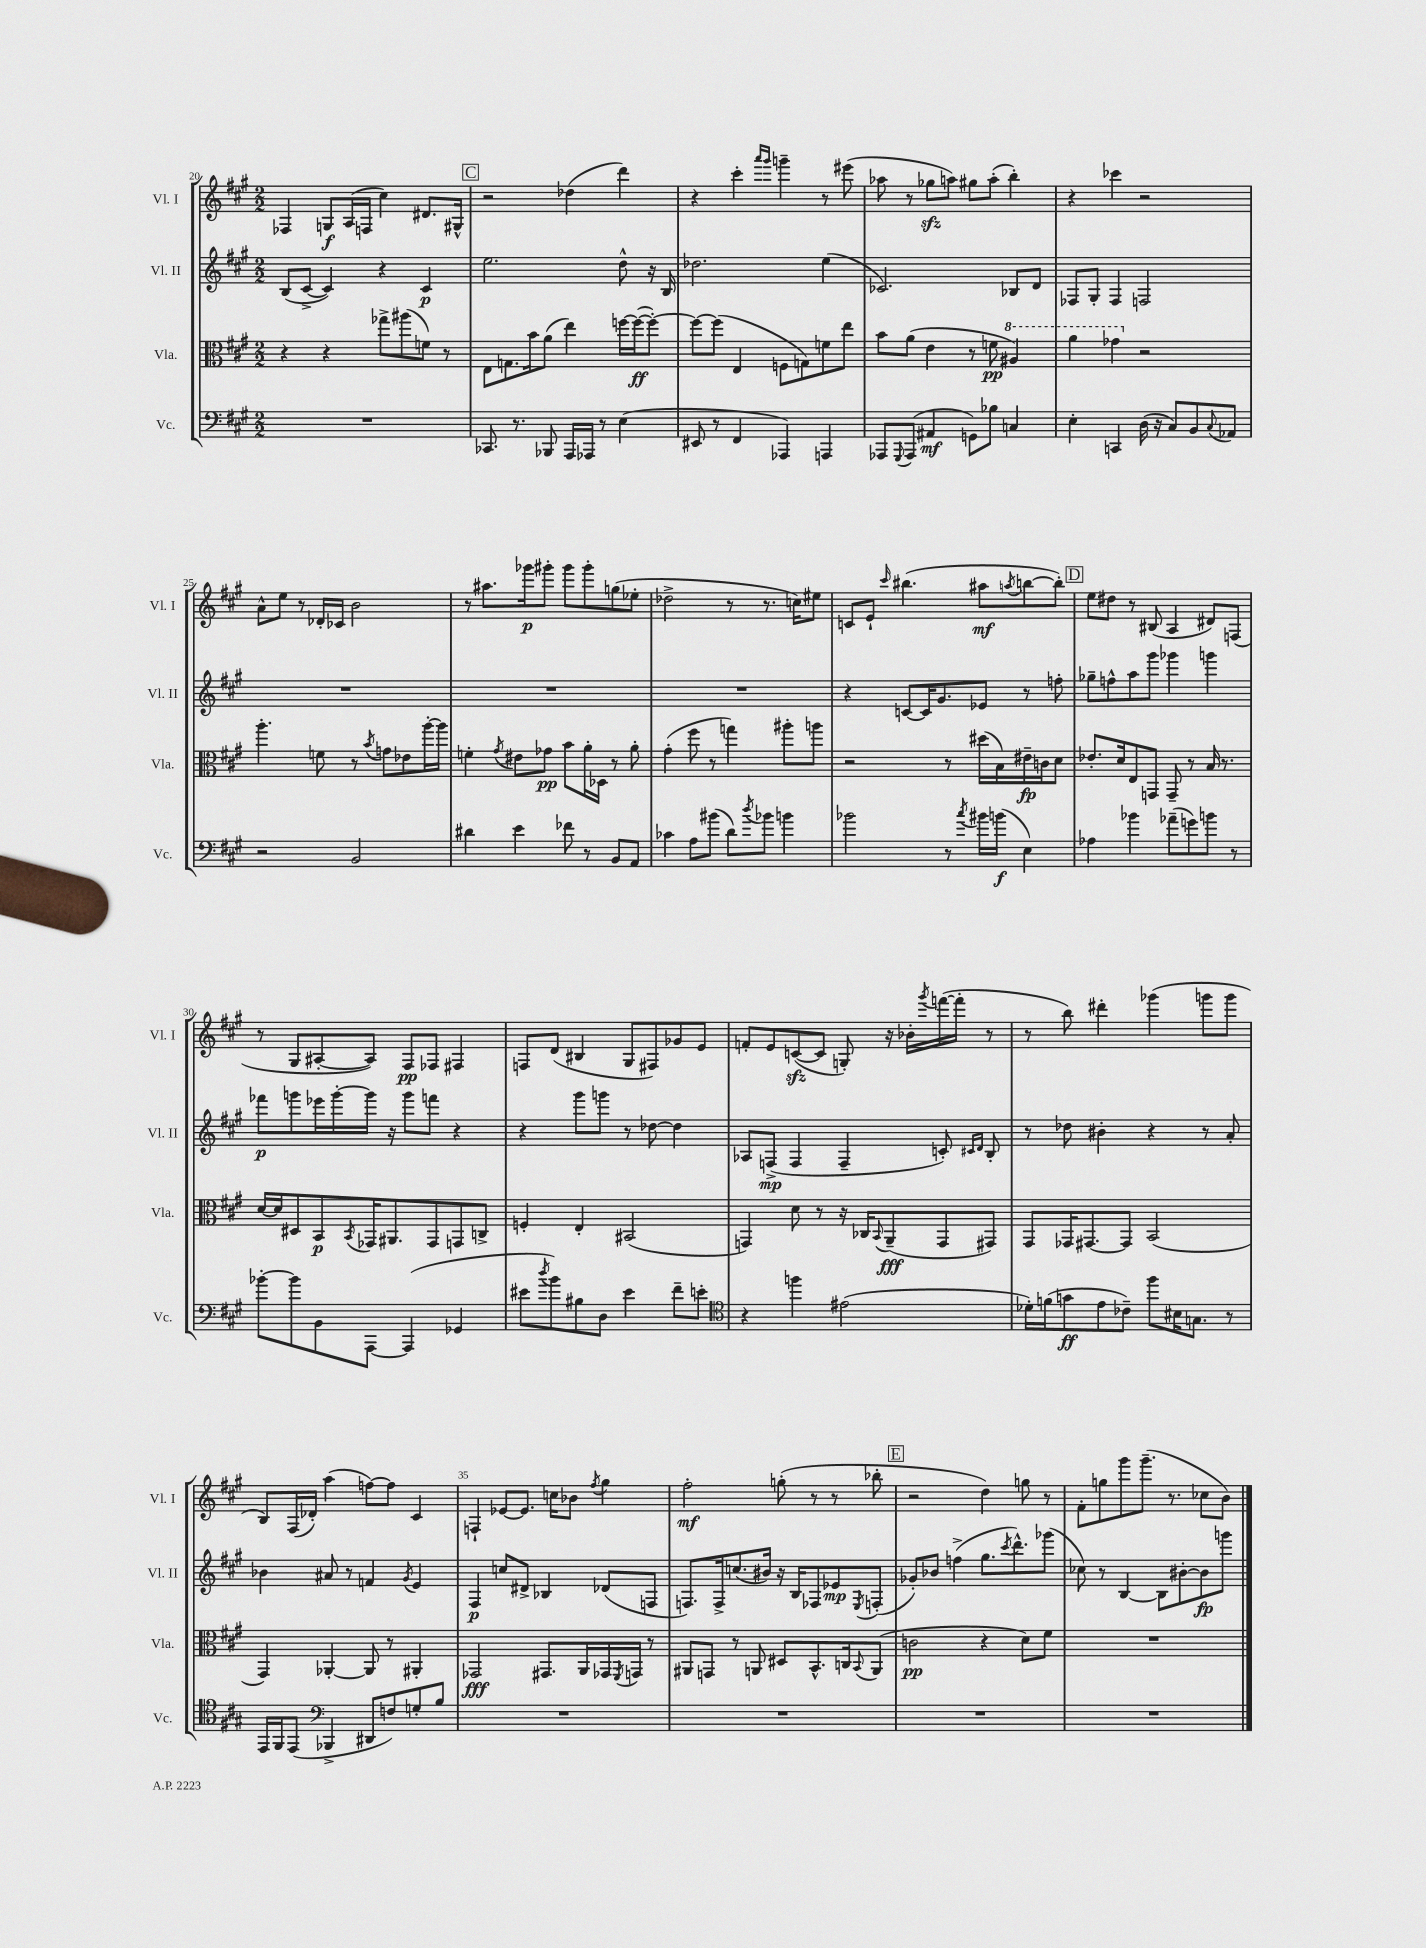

**kern	**kern	**kern	**kern
*staff4	*staff3	*staff2	*staff1
*clefF4	*clefC3	*clefG2	*clefG2
*k[f#c#g#]	*k[f#c#g#]	*k[f#c#g#]	*k[f#c#g#]
*M2/2	*M2/2	*M2/2	*M2/2
1r	4r	(8B/L	4F-/
.	.	[8c#^/J	.
.	4r	4c#/])	8G/L
.	.	.	(16A/L
.	.	.	16F/JJ
.	8gg-^\L	4r	4cc#\)
.	(8aa#\	.	.
.	8f\J)	4c#/	8.d#/L
.	8r	.	.
.	.	.	16G#^^/Jk
=	=	=	=
8.CC-/	8E\L	2.ee\	2r
.	8.G\	.	.
8.r	.	.	.
.	16b\k	.	.
8BBB-/	(8a\J	.	.
16AAA/LL	4ee\)	.	(4dd-\
16AAA-/JJ	.	.	.
8r	.	.	.
(4E\	[16ff\LL	8dd^^\	4ddd\)
.	(16ff\_J	.	.
.	8ff'\_J)	16r	.
.	.	16B/	.
=	=	=	=
8EE#/	8ff\_L	2.dd-\	4r
8r	(8ff\]J	.	.
4FF#/	4E/	.	4ccc#'\
.	.	.	16qqaaa/LL
.	.	.	16qqggg#/JJ
4AAA-/)	8F\L	.	4ggg~\
.	8G\)	.	.
4AAA/	8f\	(4ee\	8r
.	8ee\J	.	(8eee#\
=	=	=	=
8AAA-/L	8b\L	2.c-/)	8aa-\
8qqGGG#/	.	.	.
(8AAA-/J	(8a\J	.	8r
4AA#/	4e\	.	8gg-\L
.	.	.	8aa\J)
8GG\L)	8r	.	8gg#\L
8B-\J	8f\	.	(8aa'\J
4C/	4a#/)	8B-/L	4bb'\)
.	.	8d/J	.
=	=	=	=
4E'\	4aa\	8F-/L	4r
.	.	8G#'/J	.
4CC/	4gg-\	4F-/	4ccc-\
(16D\	2r	2F/	2r
16r	.	.	.
8C#/L)	.	.	.
8BB/	.	.	.
8qqC#/	.	.	.
8AA-/J	.	.	.
=	=	=	=
2r	4.aa'\	1r	8a^^\L
.	.	.	8ee\J
.	.	.	8r
.	8f\	.	16d-'/LL
.	.	.	16c-/JJ
2BB/	8r	.	2b\
.	8qb/	.	.
.	8g\L	.	.
.	8e-\	.	.
.	[16aa'\L	.	.
.	16aa\]JJ	.	.
=	=	=	=
4d#\	4f'\	1r	8r
.	.	.	8.aa#\L
.	8qg#/	.	.
4e\	8e#\L	.	.
.	.	.	16ggg-\k
.	8g-\J	.	8ggg#'\J
8f-\	8b\L	.	8ggg#\L
8r	16a'\L	.	8ggg#'\
.	16D-\JJ	.	.
8BB/L	8r	.	(8gg\
8AA/J	8a'\	.	8ee-'\J
=	=	=	=
4c-\	(4g#'\	1r	2dd-^\
8A\L	8ff#\	.	.
(8b#\J	8r	.	.
8d\L)	4gg\)	.	8r
8qdd/	.	.	.
8b-\J	.	.	8.r
4b\	8aa#'\L	.	.
.	.	.	16cc\LK)
.	8aa\J	.	8ee#\J
=	=	=	=
2b-\	2r	4r	8c/L
.	.	.	8e`/J
.	.	.	16qqccc#/
.	.	[8c/L	(4.bb#\
.	.	16c/]K	.
.	.	8.g#/	.
8r	8r	.	.
8qcc#/	.	.	.
16b#\LL	(16dd#\LL	8e-/J	8aa#\L
(16b\JJ	16B\)	.	.
.	.	.	8qaa/
4E\)	16e#~\	8r	[8bb\
.	16c\J	.	.
.	8d\J	8ff'\	8bb'\]J)
=	=	=	=
4A-\	8.e-'/L	8gg-~\L	8ee\L
.	.	8ff^^\	8dd#\J
.	16d/k	.	.
4b-\	8E/	8aa\	8r
.	8GG/J	8ggg#\J	(8B#/
(8a-~\L	8GG~/	4ggg-\	4A/
8g\)	8r	.	.
8b\J	16B/	4ggg\	8d#/L)
.	8.r	.	.
8r	.	.	(8F/J
=	=	=	=
[8b-'\L	[16d/LL	8fff-\L	8r
.	16d/]J	.	.
8b-\]	8D#/	8ggg\	8G#/L
8BB\	8BB/	16eee-\L	[8A#'/
.	.	[16ggg'\	.
.	8qBB/	.	.
[8AAA\J	16GG-/K	16ggg\]JJ	8A#/]J)
.	8.AA#/	16r	.
(4AAA/]	.	8ggg\L	8F#/L
.	8GG-/	8fff\J	8F-/J
4GG-/	8GG/	4r	4F#/
.	8C^/J	.	.
=	=	=	=
8e#\L	4F'/	4r	8F/L
8qdd/	.	.	.
8b\)	.	.	(8d/J
8B#\	4E'/	8ggg#\L	4B#/
8D\J	.	8ggg\J	.
4e#\	(2BB#/	8r	8G#/L
.	.	[8dd-\	8F#/)
8f#~\L	.	4dd-\]	8g-/
8e'\J	.	.	8e/J
=	=	=	=
*clefC4	*	*	*
4r	4GG/)	8A-/L	8f'/L
.	.	(8F^/J	8e/
4ff\	8d\	4F/	([8c/
.	8r	.	8c/]J
(2e#\	16r	4F~/	8G'/)
.	16C-/LK	.	.
.	8qqBB/	.	.
.	(8AA~/	.	16r
.	.	.	16b-'\LL
.	.	.	8qggg#/
.	8GG/	8c'/)	([16fff\
.	.	.	16fff'\]JJ
.	.	16qqc#/LL	.
.	.	16qqd/JJ	.
.	8GG#/J)	8B'/	8r
=	=	=	=
16d-'\LL)	8GG#/L	8r	8r
(16f\J	.	.	.
8g\	16GG-/K	8dd-\	8bb\)
.	[8.GG#/	.	.
8e\	.	4b#'\	4ddd#'\
8c-~\J)	8GG#/]J	.	.
8ff#\L	(2BB/	4r	(4ggg-\
16B#\K	.	.	.
8.G\J	.	.	.
.	.	8r	8ggg\L
8r	.	8a'/	8ggg\J
=	=	=	=
16EE/LL	4GG#/)	4b-\	8B/L)
16FF#/J	.	.	.
(8EE/J	.	.	(16F#/L
.	.	.	16d-'/JJ)
*clefF4	*	*	*
4BBB-^/	[4AA-'/	8a#/	(4aa\
.	.	8r	.
8DD#/L	8AA-/]	4f/	[8ff\L)
8F/)	8r	.	8ff\]J
.	.	8qg#/	.
8G'/	4AA#'/	4e/	4c#/
8B/J	.	.	.
=	=	=	=
1r	2GG-/	4F#/	4F`/
.	.	8cc/L	[8e-/L
.	.	8d#^/J	8.e-/]J
.	8.GG#/L	4B-/	.
.	.	.	16cc\LK
.	.	.	8b-\J
.	16AA/L	.	.
.	.	.	8qff#/
.	16GG-/	(8d-/L	4gg#\
.	8qFF#/	.	.
.	16GG/JJ	.	.
.	8r	8F/J	.
=	=	=	=
1r	8AA#/L	8.F/L)	2ff#'\
.	8GG/J	.	.
.	.	16F^/k	.
.	8r	(8.cc/	.
.	8AA/	.	.
.	.	16b#/Jk)	.
.	8D#/L	16r	(8gg'\
.	.	16B/LK	.
.	8.BB^^/	8F-/	8r
.	.	8e-/	8r
.	16C/k	.	.
.	8qqBB/	8qE/	.
.	(8AA/J	(8F'/J	8bb-'\
=	=	=	=
1r	2c\	8g-'/L)	2r
.	.	8b-/J	.
.	.	(4ff^\	.
.	4r	8.gg#\L	4dd\)
.	.	8qccc#/	.
.	.	8.ddd^^\)	.
.	8d\L)	.	8gg\
.	8f#\J	(8ggg-\J	8r
=	=	=	=
1r	1r	8cc-\)	8f#'\L
.	.	8r	8gg\
.	.	[4B/	8ggg#\
.	.	.	(8.ggg#~\J
.	.	8B\]L	.
.	.	.	8.r
.	.	[8b#'\	.
.	.	8b#\]	8cc-\L
.	.	8ggg\J	8b\J)
==	==	==	==
*-	*-	*-	*-
